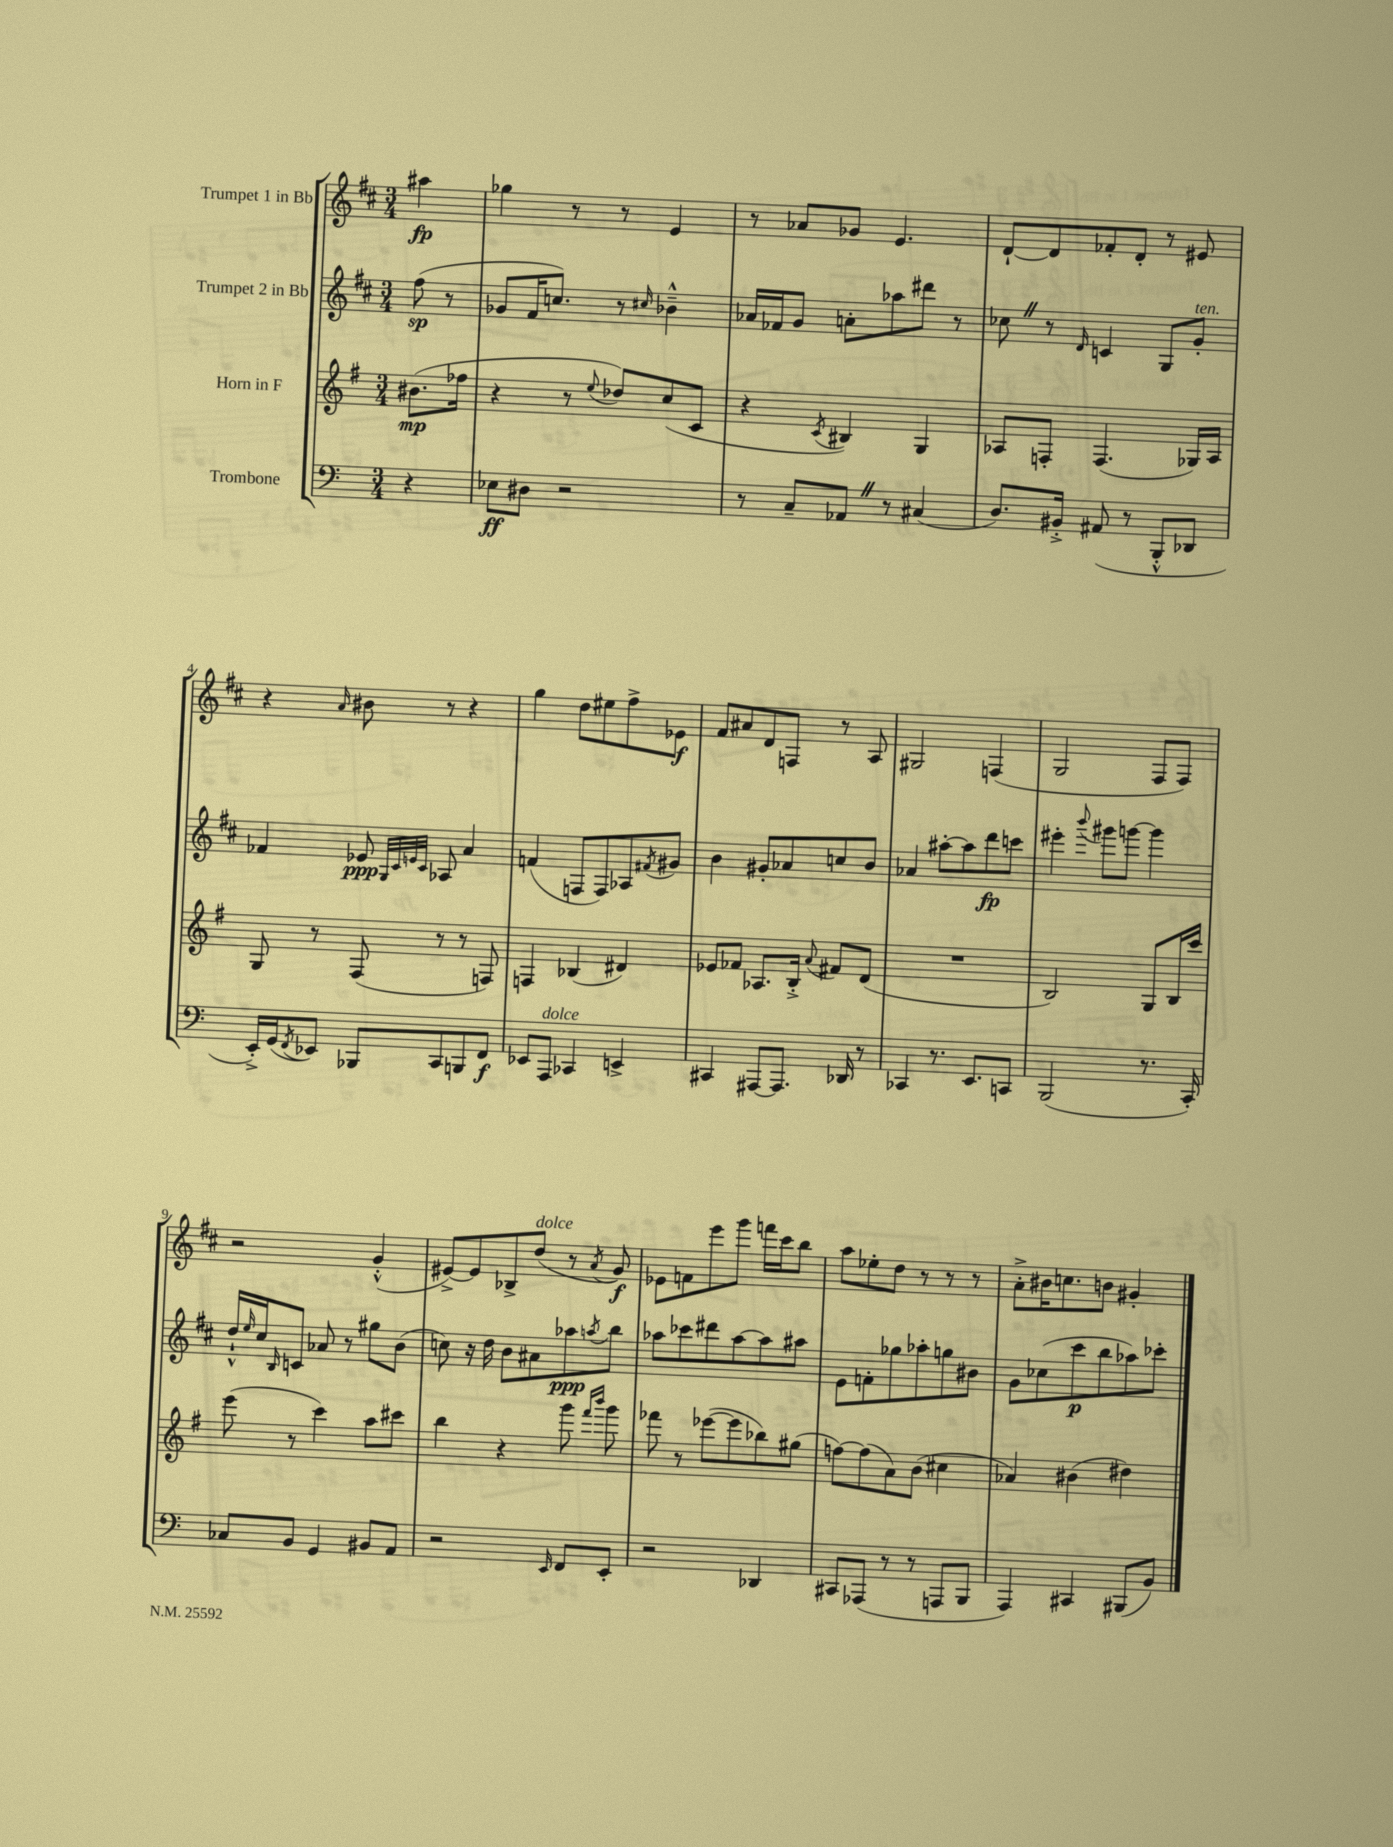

**kern	**dynam	**kern	**dynam	**kern	**dynam	**kern	**dynam
*part4	*part4	*part3	*part3	*part2	*part2	*part1	*part1
*staff4	*staff4	*staff3	*staff3	*staff2	*staff2	*staff1	*staff1
*I"Trombone	*	*I"Horn in F	*	*I"Trumpet 2 in Bb	*	*I"Trumpet 1 in Bb	*
*clefF4	*	*clefG2	*	*clefG2	*	*clefG2	*
*k[]	*	*k[f#]	*	*k[f#c#]	*	*k[f#c#]	*
*M3/4	*	*M3/4	*	*M3/4	*	*M3/4	*
=	=	=	=	=	=	=	=
4r	.	(8.b#X\L	mp	(8ff#\	sp	4aa#X\	fp
.	.	.	.	8r	.	.	.
.	.	16ff-X\Jk	.	.	.	.	.
=1	=1	=1	=1	=1	=1	=1	=1
8E-X\L	ff	4r	.	8g-X/L	.	4gg-X\	.
8D#X\J	.	.	.	16f#/K	.	.	.
.	.	.	.	8.ccn/J)	.	.	.
2r	.	8r	.	.	.	8r	.
.	.	8qqee/	.	.	.	.	.
.	.	8dd-X/L)	.	8r	.	8r	.
.	.	.	.	16qqcc#X/	.	.	.
.	.	(8cc/	.	4b-X~^^\	.	4e/	.
.	.	8c/J	.	.	.	.	.
=2	=2	=2	=2	=2	=2	=2	=2
8r	.	4r	.	16a-X/LL	.	8r	.
.	.	.	.	16f-X/J	.	.	.
8C~/L	.	.	.	8g/J	.	8a-X/L	.
.	.	8qc/	.	.	.	.	.
8AA-XZ/J	.	4B#X/)	.	8an'\L	.	8g-X/J	.
8r	.	.	.	8aa-X\	.	4.e/	.
(4C#X/	.	4G/	.	8ddd#X\J	.	.	.
.	.	.	.	8r	.	.	.
=3	=3	=3	=3	=3	=3	=3	=3
8.D/L)	.	8A-X/L	.	8cc-XZ\	.	[8d`/L	.
.	.	8Fn'/J	.	8r	.	8d/]	.
16BB#X'^/Jk	.	.	.	.	.	.	.
.	.	.	.	16qqd/	.	.	.
(8AA#X/	.	(4.F/	.	4cn/	.	8f-X'/	.
8r	.	.	.	.	.	8d'/J	.
8BBB'^^/L	.	.	.	8G/L	.	8r	.
!	!	!	!	!LO:TX:a:i:t=ten.	!	!	!
8DD-X/J	.	16G-X/LL)	.	8g'/J	.	8e#X/	.
.	.	16A-/JJ	.	.	.	.	.
!!LO:LB:g=z
=4	=4	=4	=4	=4	=4	=4	=4
16EE'^/LL)	.	8G/	.	4f-X/	.	4r	.
(16GG/J	.	.	.	.	.	.	.
8qFF/	.	.	.	.	.	.	.
8EE-X/J)	.	8r	.	.	.	.	.
.	.	.	.	.	.	16qqa/	.
8BBB-X/L	.	(8F#/	.	8e-X/	ppp	8b#X\	.
.	.	.	.	32qqG/LLL	.	.	.
.	.	.	.	32qqc#/	.	.	.
.	.	.	.	32qqen/	.	.	.
.	.	.	.	32qqc#/JJJ	.	.	.
8CC/	.	8r	.	8A-X/	.	8r	.
8BBBn/	.	8r	.	4a/	.	4r	.
8FF/J	f	8Fn/)	.	.	.	.	.
=5	=5	=5	=5	=5	=5	=5	=5
8EE-X/L	.	4Fn/	.	(4fn/	.	4gg\	.
!LO:TX:a:i:t=dolce	!	!	!	!	!	!	!
8AAA/J	.	.	.	.	.	.	.
4CC-X/	.	(4B-X/	.	8Fn/L	.	8dd\L	.
.	.	.	.	8F/)	.	8ee#X\	.
4EEn^/	.	4d#X/)	.	8A-X/	.	8ff#^\	.
.	.	.	.	8qf#X/	.	.	.
.	.	.	.	8g#X/J	.	8e-X\J	f
=6	=6	=6	=6	=6	=6	=6	=6
4CC#X/	.	8e-X/L	.	4b\	.	8f#/L	.
.	.	8f-X/J	.	.	.	8a#X/	.
[8AAA#X/L	.	8.A-X/L	.	8g#X'/L	.	8d/	.
8.AAA#/J]	.	.	.	8a-X/	.	8Fn/J	.
.	.	16B'^/Jk	.	.	.	.	.
.	.	8qqa/	.	.	.	.	.
.	.	8f#X/L	.	8ccn/	.	8r	.
16DD-X/	.	.	.	.	.	.	.
8r	.	(8d/J	.	8b/J	.	8A/	.
=7	=7	=7	=7	=7	=7	=7	=7
4CC-X/	.	2.r	.	4a-X/	.	2G#X/	.
8.r	.	.	.	[8aa#X'\L	.	.	.
.	.	.	.	8aa#\]	.	.	.
8.EE/L	.	.	.	.	.	.	.
.	.	.	.	8ddd\	fp	(4Fn/	.
8CCn/J	.	.	.	8cccn\J	.	.	.
=8	=8	=8	=8	=8	=8	=8	=8
(2BBB/	.	2B/)	.	4eee#X'\	.	2G/	.
.	.	.	.	8qqbbb/	.	.	.
.	.	.	.	8ggg#X\L	.	.	.
.	.	.	.	[8gggn\J	.	.	.
8.r	.	8G/L	.	4ggg\]	.	8F#/L	.
.	.	16B/L	.	.	.	8F#/J)	.
16CC'/)	.	16ccc/JJ	.	.	.	.	.
!!LO:LB:g=z
=9	=9	=9	=9	=9	=9	=9	=9
8C-X/L	.	(8eee\	.	16dd`^^/LL	.	2r	.
.	.	.	.	16qqee/	.	.	.
.	.	.	.	16cc#/J	.	.	.
.	.	.	.	16qqB/	.	.	.
8BB/J	.	8r	.	8cn/J	.	.	.
4GG/	.	4ccc\)	.	8a-X/	.	.	.
.	.	.	.	8r	.	.	.
8BB#X/L	.	8aa\L	.	8gg#X\L	.	(4g'^^/	.
8AA/J	.	8ccc#X\J	.	(8b\J	.	.	.
=10	=10	=10	=10	=10	=10	=10	=10
2r	.	4bb\	.	8ccn\)	.	[8e#X^/L)	.
.	.	.	.	16r	.	8e#/]	.
.	.	.	.	16dd\	.	.	.
.	.	4r	.	8b\L	.	8B-X^/	.
!	!	!	!	!	!	!LO:TX:a:i:t=dolce	!
.	.	.	.	8a#X\	.	(8dd/J	.
16qqEE/	.	.	.	.	.	.	.
8FF/L	.	8ggg\	.	8aa-X\	ppp	8r	.
.	.	16qqfff#/LL	.	.	.	.	.
.	.	16qqbbb/JJ	.	8qaan/	.	8qa/	.
8EE'/J	.	8ggg\	.	8bb\J	.	8g/)	f
=11	=11	=11	=11	=11	=11	=11	=11
2r	.	8fff-X\	.	8aa-X\L	.	8e-X\L	.
.	.	8r	.	8ccc-X\	.	8fn\	.
.	.	([8eee-X\L	.	8ddd#X\	.	8eee\	.
.	.	8eee-\]	.	[8aa-\	.	8ggg\J	.
4DD-X/	.	8bb-X\)	.	8aa-\]	.	16fffn\LL	.
.	.	.	.	.	.	16ccc#\J	.
.	.	(8gg#X\J	.	8aa#X\J	.	8bb\J	.
=12	=12	=12	=12	=12	=12	=12	=12
8CC#X/L	.	[8ffn\L)	.	8e\L	.	8aa\L	.
(8AAA-X/J	.	(8ff\]	.	8fn'\	.	8ee-X'\	.
8r	.	8a\)	.	8gg-X\	.	8dd\J	.
8r	.	(8b\J	.	8aa-X'\	.	8r	.
8AAAn/L	.	4cc#X\	.	8ggn\	.	8r	.
8BBB/J	.	.	.	8b#X\J	.	8r	.
=13	=13	=13	=13	=13	=13	=13	=13
4AAA/)	.	4a-X/)	.	8g\L	.	8a'^\L	.
.	.	.	.	(8cc-X\	.	16b#X\K	.
.	.	.	.	.	.	8.ccn\	.
4CC#X/	.	(4b#X\	.	8ccc#\	p	.	.
.	.	.	.	8bb\	.	8bn\J	.
(8BBB#X/L	.	4dd#X\)	.	8aa-X\)	.	4g#X'/	.
8BB/J)	.	.	.	8ccc-X'\J	.	.	.
==	==	==	==	==	==	==	==
*-	*-	*-	*-	*-	*-	*-	*-
